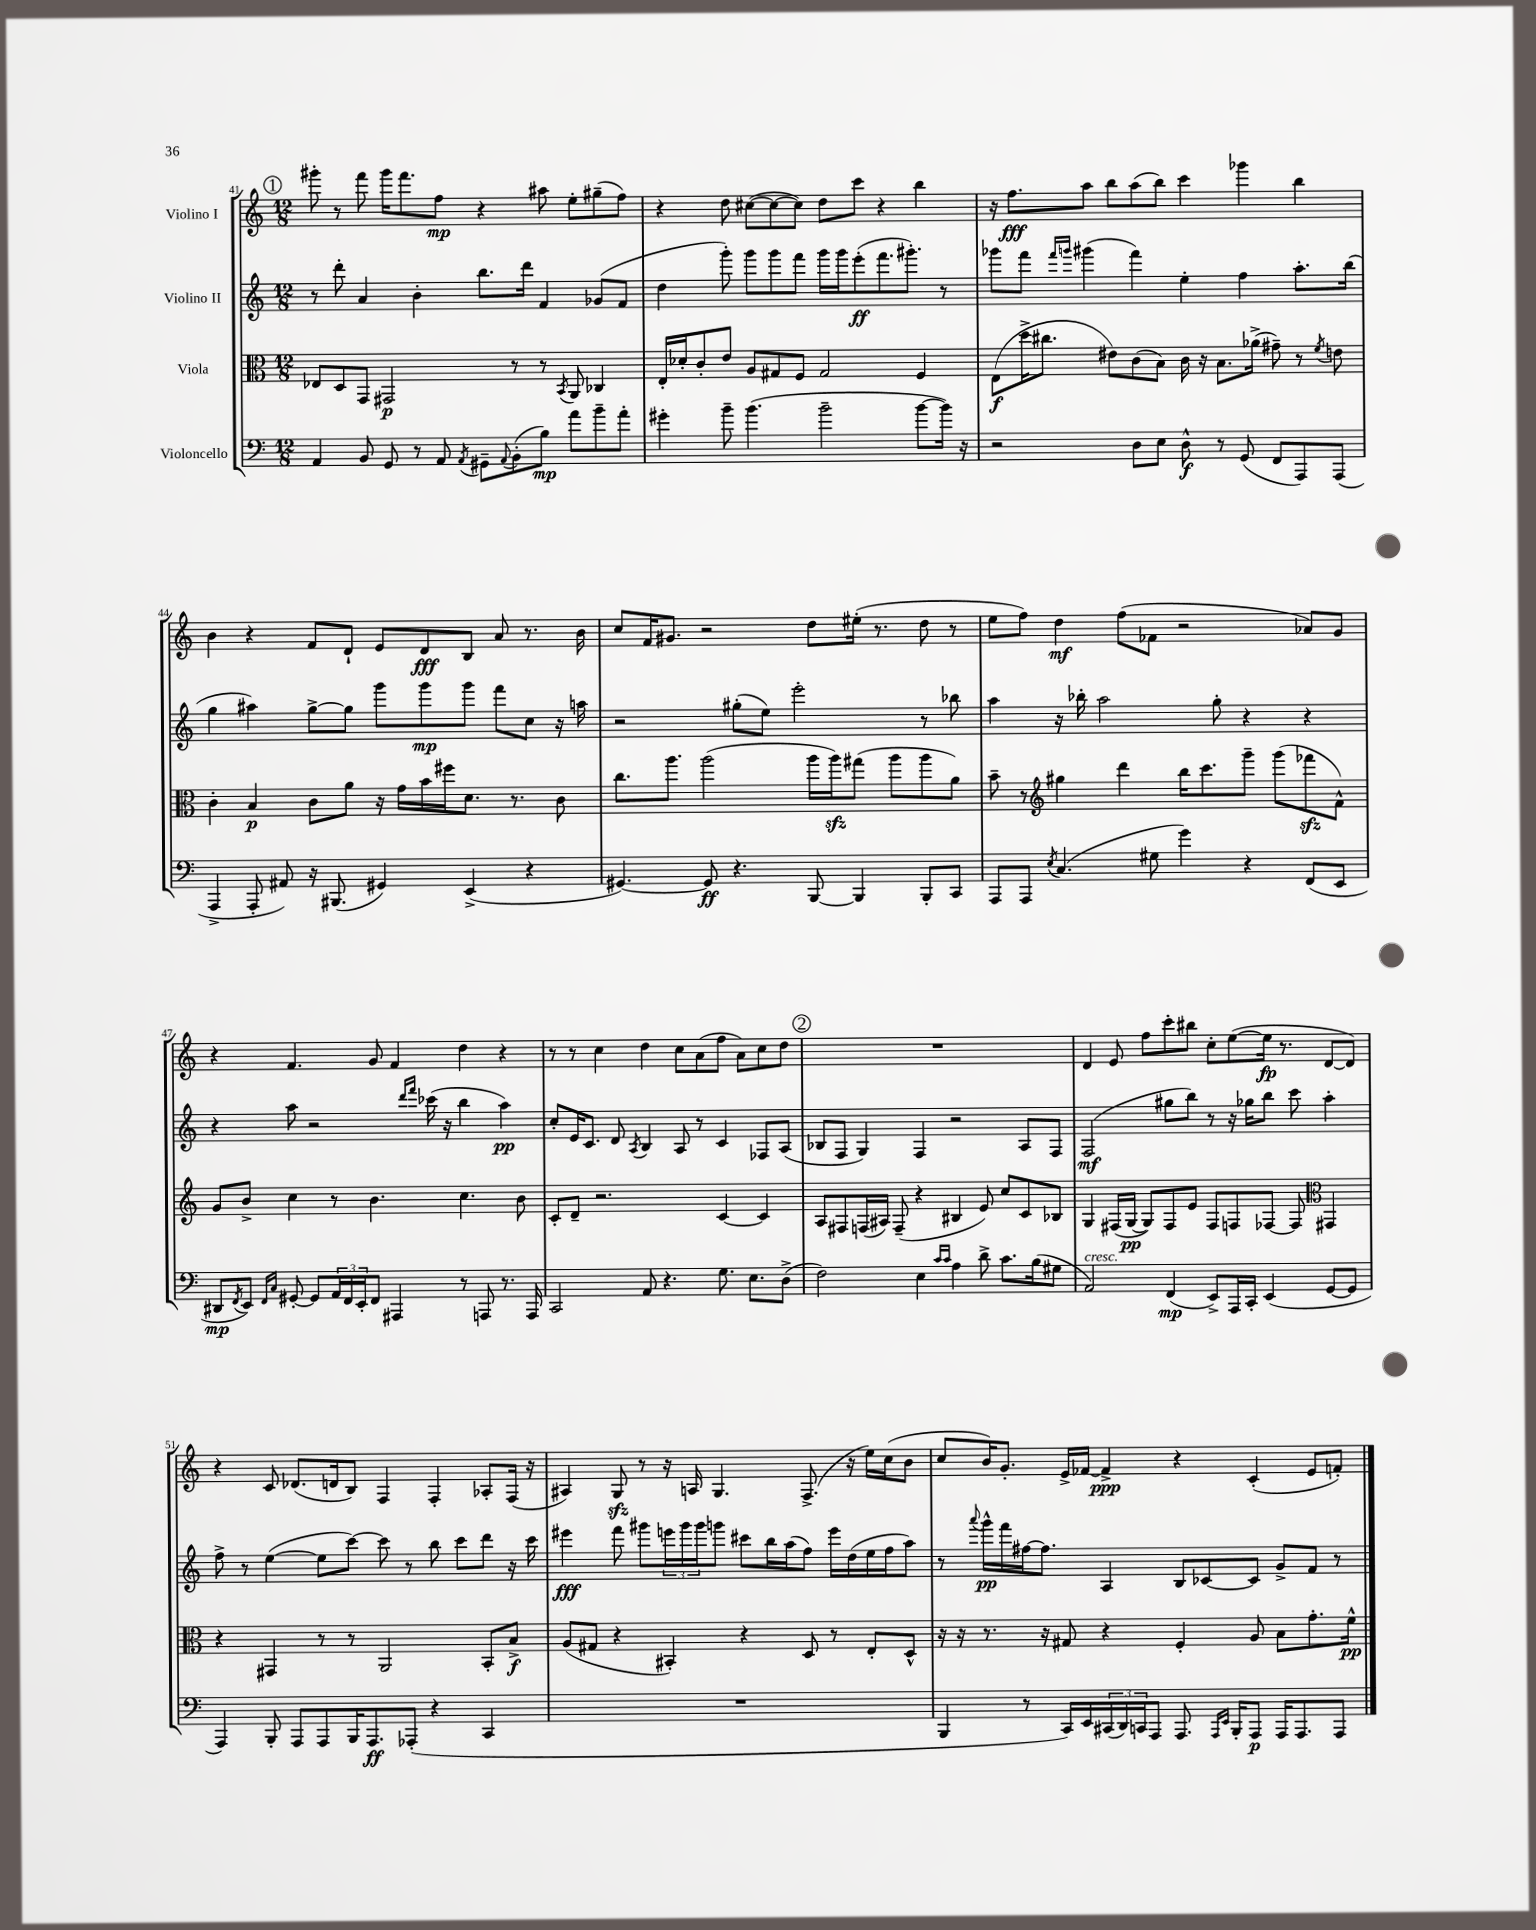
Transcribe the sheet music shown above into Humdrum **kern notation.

**kern	**kern	**kern	**kern
*staff4	*staff3	*staff2	*staff1
*clefF4	*clefC3	*clefG2	*clefG2
*k[]	*k[]	*k[]	*k[]
*M12/8	*M12/8	*M12/8	*M12/8
4AA	8E-	8r	8ggg#'
.	8D	8ddd'	8r
8BB	8GG	4a	8fff
8GG	2GG#	.	16ggg#
.	.	.	8.fff
8r	.	4b'	.
8AA	.	.	8ff
8qAA	.	.	.
8GG#~	.	8.bb	4r
8qqAA	.	.	.
(8BB'	8r	.	.
.	.	16ddd	.
8B)	8r	4f	8aa#
.	8qBB	.	.
8a	8AA	.	8ee'
8b~	4C-	(8g-	(8gg#~
8a'	.	8f	8ff)
=	=	=	=
4g#'	16E'	4dd	4r
.	16d-'	.	.
.	8c'	.	.
8b~	8e	8ggg')	8dd
(4.b	8A	8ggg	([8cc#
.	8G#	8ggg	8cc#_
.	8F	8fff	8cc#])
2b~	2G#	16ggg	8dd
.	.	16ggg	.
.	.	(8eee'	8ccc
.	.	8.fff	4r
.	.	8.ggg#')	.
[8b	4F	.	4bb
16b])	.	8r	.
16r	.	.	.
=	=	=	=
2r	(8E	8ggg-	16r
.	.	.	8.ff
.	16dd^	8fff	.
.	8.cc#	.	.
.	.	16qqfff	.
.	.	16qqggg	.
.	.	(4ggg#	8aa
.	8e#)	.	8bb
8D	(8c	4fff)	(8aa
8E	8B)	.	8bb)
8D^^	16c	4ee'	4ccc
.	16r	.	.
8r	8.B	.	.
(8GG	.	4ff	4ggg-
.	(16a-^	.	.
8FF	8g#~)	.	.
8AAA)	8r	8.aa'	4bb
.	8qf	.	.
(8AAA	8e	.	.
.	.	(16bb	.
=	=	=	=
4AAA^	4c'	4gg	4b
8AAA'	4B	4aa#)	4r
8AA#)	.	.	.
16r	8c	[8gg^	8f
(8.BBB#	.	.	.
.	8a	8gg]	8d`
4GG#)	16r	8ggg	8e
.	16g	.	.
.	16b	8ggg	8d
.	16ff#	.	.
(4EE^	8.d	8ggg	8B
.	.	8fff	8a
.	8.r	.	.
4r	.	8cc	8.r
.	8c	16r	.
.	.	16aa	16b
=	=	=	=
[4.GG#)	8.cc	2r	8cc
.	.	.	16f
.	8.aa	.	8.g#
8GG#]	(2aa	.	2r
4.r	.	(8gg#'	.
.	.	8ee)	.
.	.	2eee'	.
[8BBB	16aa	.	8dd
.	16aa)	.	.
4BBB]	(8gg#	.	(16ee#'
.	.	.	8.r
.	8aa	.	.
8BBB'	8aa	8r	8dd
8CC	8a)	8bb-	8r
=	=	=	=
8AAA	8b~	4aa	8ee
8AAA	8r	.	8ff)
*	*clefG2	*	*
8qE	.	.	.
(4.C	4gg#	16r	4dd
.	.	16bb-'	.
.	.	2aa	.
.	4ddd	.	(8ff
8G#	.	.	8f-
4g)	16bb	.	2r
.	8.ccc	.	.
.	.	8gg'	.
4r	8ggg~	4r	.
.	(8ggg	.	.
(8FF	8fff-	4r	8a-)
8EE	8f^^)	.	8g
=	=	=	=
8DD#	8g	4r	4r
8qFF	.	.	.
8EE)	8b^	.	.
16qqFF	.	.	.
16qqC	.	.	.
[8GG#'	4cc	8aa	4.f
8GG#]	.	2r	.
24AA	8r	.	.
24FF	.	.	.
24EE'	.	.	.
8FF	4.b	.	8g
4AAA#	.	.	4f
.	.	16qqddd	.
.	.	16qqfff	.
.	.	(16ccc-	.
.	.	16r	.
8r	4.cc	4bb	4dd
8AAA	.	.	.
8.r	.	4aa)	4r
.	8b	.	.
16AAA	.	.	.
=	=	=	=
2CC	8c'	8cc'	8r
.	8d~	16e	8r
.	.	8.c	.
.	2.r	.	4cc
.	.	8d	.
.	.	8qA	.
8AA	.	4B	4dd
4.r	.	.	.
.	.	8A	8cc
.	.	8r	(8a
8.G	[4c	4c	8ff
.	.	.	8a)
8.E	.	.	.
.	4c]	8F-	8cc
(8D^	.	(8A	8dd
=	=	=	=
2F)	8A	8B-	1.r
.	8F#	8F	.
.	(16F	4G)	.
.	16A#)	.	.
.	(8F~	.	.
4E	4r	4F	.
16qqc	.	.	.
16qqc	.	.	.
4A	4B#	2r	.
8d^	8e)	.	.
8.c	8cc	.	.
.	8c	8A	.
(16B	.	.	.
8G#	8B-	8F	.
=	=	=	=
2AA)	4G	(2F	4d
.	(16F#	.	8e
.	[16G	.	.
.	8G])	.	8ff
(4FF	8F#	8gg#	8ccc'
.	8e	8bb)	8bb#
8EE^)	8F#	8r	8cc'
16AAA	8F	16r	([8ee
16CC'	.	16gg-	.
(4EE	[8F-	8bb	16ee]
.	.	.	8.r
.	8F-]	8ccc	.
*	*clefC3	*	*
[8GG	4GG#	4aa'	[8d
8GG]	.	.	8d])
=	=	=	=
4AAA)	4r	8ff^	4r
.	.	8r	.
8BBB'	4GG#	([4ee	8c
8AAA	.	.	(8.d-
8AAA	8r	8ee]	.
.	.	.	16d
16BBB	8r	[8ccc)	8B)
8.AAA	.	.	.
.	2AA	8ccc]	4F
(8AAA-'	.	8r	.
4r	.	8bb	4F'
.	.	8ccc	.
4CC	8BB'	8ddd	8A-'
.	8B^	16r	(16F
.	.	16ccc	16r
=	=	=	=
1.r	(8A	4eee#	4A#)
.	8G#	.	.
.	4r	8fff	8G
.	.	8ggg#	8r
.	4BB#')	24eee	16r
.	.	24ggg#	.
.	.	.	16A
.	.	24ggg#	.
.	.	8ggg	4.G
.	4r	8ccc#	.
.	.	16bb	.
.	.	(16aa	.
.	8D	8ff)	(8.F^
.	8r	16eee	.
.	.	(16dd	16r
.	8E'	16ee	16ee)
.	.	16ff	(16cc
.	8D^^	8aa)	8b
=	=	=	=
4BBB	16r	8r	8cc
.	16r	.	.
.	.	8qqaaa	.
.	8.r	16ggg^^	16b)
.	.	16fff	8.g'
8r	.	[16ff#	.
.	16r	8.ff#]	.
16CC)	8G#	.	16e^
16EE	.	.	[16f-
(24CC#	4r	4A	4f-^]
24DD)	.	.	.
24CC	.	.	.
8AAA	.	.	.
8.AAA	4F'	8B	4r
.	.	[8c-	.
16qqAAA	.	.	.
16qqEE	.	.	.
16BBB'	.	.	.
8AAA	8A	8c-]	(4c'
16AAA	8B	8g^	.
8.AAA	.	.	.
.	8.g'	8f	8e
8AAA	.	8r	8f')
.	16f^^	.	.
==	==	==	==
*-	*-	*-	*-
